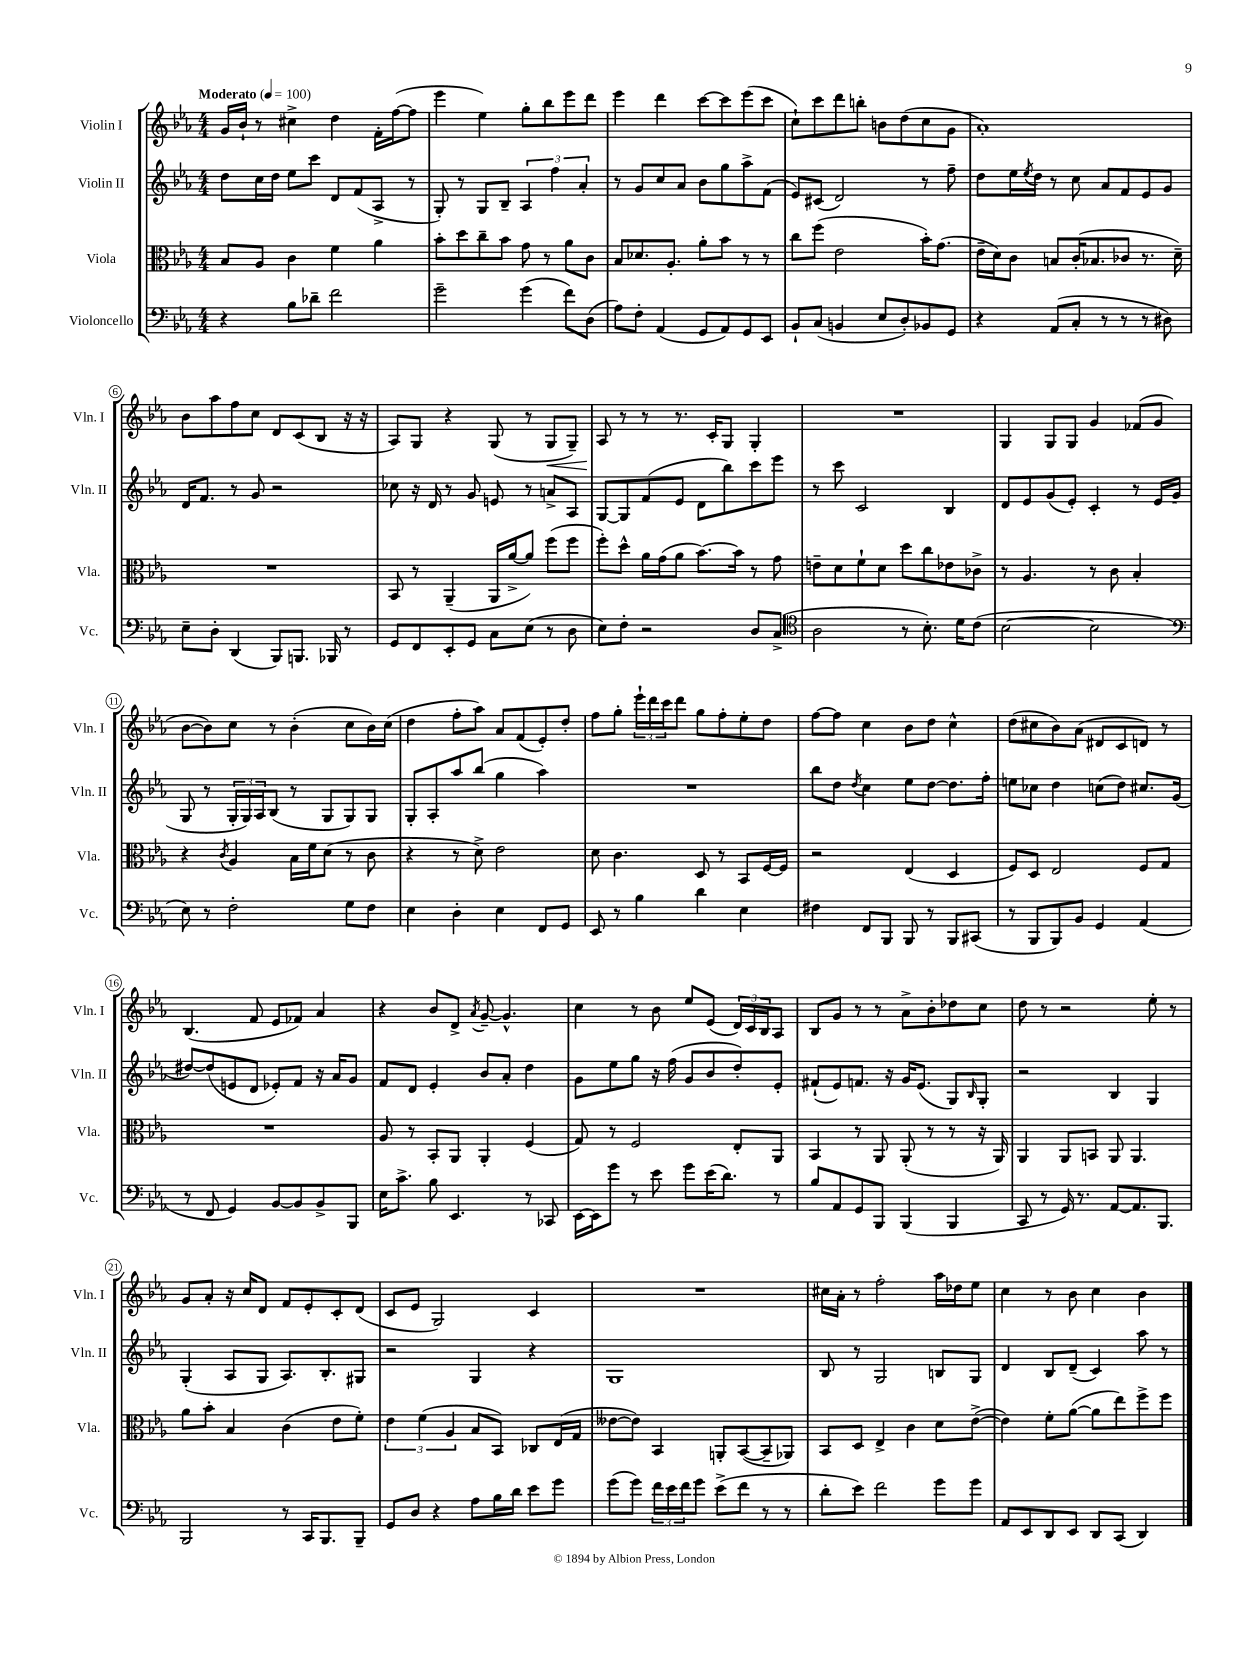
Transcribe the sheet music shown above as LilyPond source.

<<
\new StaffGroup <<
\new Staff = "s0" \with { instrumentName = "Violin I" shortInstrumentName = "Vln. I" } {
    \clef treble \key ees \major \numericTimeSignature \time 4/4 \tempo "Moderato" 4 = 100
    g'16 bes'16-! r8 cis''4-> d''4 f'16-. f''16~( f''8 |
    ees'''4 ees''4) g''8-. bes''8 ees'''8 d'''8 |
    ees'''4 d'''4 c'''8~ c'''8 ees'''8( c'''8 |
    c''8-!) c'''8 d'''8 b''8-. b'8 d''8( c''8 g'8 |
    aes'1-.) |
    bes'8 aes''8 f''8 c''8 d'8 c'8( bes8 r16 r16 |
    aes8) g8 r4 g8( r8 g8\< g8--) |
    aes8\! r8 r8 r8. c'16-. g8 g4-. |
    R1 |
    g4 g8 g8 g'4 fes'8( g'8 |
    bes'8~ bes'8) c''8 r8 bes'4-.( c''8 bes'16) c''16( |
    d''4 f''8-. aes''8) aes'8 f'8( ees'8-.) d''8-. |
    f''8 g''8-. \tuplet 3/2 { ees'''16-! d'''16 c'''16 } d'''8 g''8 f''8-. ees''8-. d''8 |
    f''8~ f''8 c''4 bes'8 d''8 c''4-^ |
    d''8( cis''8 bes'8) aes'8( dis'8 c'8 d'8) r8 |
    bes4.( f'8 ees'8 fes'8) aes'4 |
    r4 bes'8 d'8-> \acciaccatura { aes'8 } g'8~-- g'4.-^ |
    c''4 r8 bes'8 ees''8 ees'8( \tuplet 3/2 { d'16) c'16 bes16 } aes8 |
    bes8 g'8 r8 r8 aes'8-> bes'8-. des''8 c''8 |
    d''8 r8 r2 ees''8-. r8 |
    g'8 aes'8-. r16 c''16 d'8 f'8 ees'8-. c'8-. d'8( |
    c'8 ees'8 g2) c'4 |
    R1 |
    cis''16 aes'16-. r8 f''2-. aes''16 des''16 ees''8 |
    c''4 r8 bes'8 c''4 bes'4 \bar "|." |
}
\new Staff = "s1" \with { instrumentName = "Violin II" shortInstrumentName = "Vln. II" } {
    \clef treble \key ees \major \numericTimeSignature \time 4/4
    d''8 c''16 d''16 ees''8 c'''8 d'8 f'8( aes8-> r8 |
    g8-.) r8 g8 bes8-- \tuplet 3/2 { aes4 f''4 aes'4-. } |
    r8 g'8 c''8 aes'8 bes'8 g''8 aes''8-> f'8( |
    ees'8) cis'8( d'2) r8 f''8-- |
    d''8 ees''16 \acciaccatura { ees''8 } d''16 r8 c''8 aes'8 f'8 ees'8 g'8 |
    d'16 f'8. r8 g'8 r2 |
    ces''8 r16 d'16 r8 g'8 e'8 r8 a'8-> aes8 |
    g8~ g8 f'8( ees'8 d'8 bes''8) c'''8 ees'''8 |
    r8 c'''8 c'2 bes4 |
    d'8 ees'8 g'8( ees'8-.) c'4-. r8 ees'16 g'16( |
    g8 r8 \tuplet 3/2 { g16-. g16) aes16 } bes8( r8 g8 g8) g8 |
    g8-. aes8-. aes''8 bes''8( g''4 aes''4) |
    R1 |
    bes''8 d''8 \acciaccatura { d''8 } c''4 ees''8 d''8~ d''8. f''16-. |
    e''8 ces''8 d''4 c''8( d''8) cis''8. g'16( |
    dis''8~) dis''8( e'8 d'8 ees'8-.) f'8 r16 aes'16 g'8 |
    f'8 d'8 ees'4-. bes'8 aes'8-. d''4 |
    g'8 ees''8 g''8 r16 f''16( g'8 bes'8 d''8-.) ees'8-. |
    fis'8-!( ees'8) f'8. r16 g'16 ees'8.( g8) \grace { bes16 } g8-. |
    r2 bes4 g4 |
    g4-.( aes8 g8 aes8.) bes8.-. gis8 |
    r2 g4 r4 |
    g1 |
    bes8 r8 g2 b8 g8 |
    d'4 bes8 d'8--( c'4) aes''8 r8 \bar "|." |
}
\new Staff = "s2" \with { instrumentName = "Viola" shortInstrumentName = "Vla." } {
    \clef alto \key ees \major \numericTimeSignature \time 4/4
    bes8 aes8 c'4 f'4 aes'4 |
    bes'8-. d''8 c''8-- bes'8 g'8 r8 aes'8 c'8 |
    bes8 des'8. aes8.-. aes'8-. bes'8 r8 r8 |
    c''8 f''8( ees'2 bes'16-.) g'8.( |
    ees'16-- d'16) c'8 b8 c'16-.( bes8. ces'8 r8. d'16--) |
    R1 |
    bes,8 r8 aes,4--( aes,16 aes'16~-> aes'8) f''8( f''8 |
    f''8-.) d''8-^ aes'16 g'16( aes'8 bes'8.~) bes'16 r8 g'8 |
    e'8-- d'8 f'8-! d'8 d''8 c''8 ees'8 ces'8-> |
    r8 aes4. r8 c'8 bes4-. |
    r4 \acciaccatura { c'8 } aes4 bes16 f'16 d'8( r8 c'8 |
    r4 r8 d'8->) ees'2 |
    d'8 c'4. d8 r8 bes,8 f16~ f16 |
    r2 ees4( d4 |
    f8) d8 ees2 f8 g8 |
    R1 |
    aes8 r8 bes,8-. aes,8 aes,4-. f4( |
    g8) r8 f2 ees8-. aes,8 |
    bes,4 r8 aes,8 aes,8-.( r8 r8 r16 aes,16) |
    aes,4 aes,8 b,8 aes,8 aes,4. |
    aes'8 bes'8-. bes4 c'4( ees'8 f'8-.) |
    \tuplet 3/2 { ees'4 f'4( aes4 } bes8 bes,8) ces8 ees16( g16 |
    eeses'8~ eeses'8) bes,4 a,8-. bes,8~( bes,8-- aes,8) |
    bes,8 d8 ees4-> c'4 d'8 ees'8~->( |
    ees'4) f'8-. aes'8~( aes'8 ees''8) f''8-> f''8 \bar "|." |
}
\new Staff = "s3" \with { instrumentName = "Violoncello" shortInstrumentName = "Vc." } {
    \clef bass \key ees \major \numericTimeSignature \time 4/4
    r4 bes8 des'8-- f'2 |
    g'2-- g'4( f'8) d8( |
    aes8) f8-. aes,4( g,8 aes,8) g,8 ees,8 |
    bes,8-! c8( b,4 ees8 d8-.) bes,8 g,8 |
    r4 aes,8( c8-. r8 r8 r8 dis8) |
    ees8-- d8-. d,4( bes,,8) b,,8. bes,,16 r8 |
    g,8 f,8 ees,8-. g,8 c8 ees8( r8 d8 |
    ees8) f8-. r2 d8 c8->( |
    \clef tenor aes2 r8 bes8.-.) d'16 c'8( |
    bes2~ bes2 |
    \clef bass ees8) r8 f2-. g8 f8 |
    ees4 d4-. ees4 f,8 g,8 |
    ees,8 r8 bes4 d'4 ees4 |
    fis4 f,8 bes,,8 bes,,8 r8 bes,,8 cis,8( |
    r8 bes,,8 bes,,8) bes,8 g,4 aes,4( |
    r8 f,8 g,4) bes,8~ bes,8 bes,8-> bes,,8 |
    ees16 c'8.-> bes8 ees,4. r8 ces,8 |
    ees,16~ ees,16 g'8 r8 ees'8 g'8 ees'16( d'8.) r8 |
    bes8 aes,8 g,8 bes,,8 bes,,4( bes,,4 |
    c,8 r8 g,16) r8. aes,8~ aes,8. bes,,8. |
    bes,,2 r8 c,16 bes,,8. bes,,8-- |
    g,8 d8 r4 aes8 bes16 d'16 ees'8 g'8 |
    g'8( g'8) \tuplet 3/2 { f'16 ees'16 f'16 } g'8 ees'8->( f'8 r8 r8 |
    d'8-. ees'8) f'2 g'8 g'8 |
    aes,8 ees,8 d,8 ees,8 d,8 c,8( d,4) \bar "|." |
}
>>
>>
\layout { \context { \Score \override BarNumber.stencil = #(make-stencil-circler 0.1 0.3 ly:text-interface::print) } }
